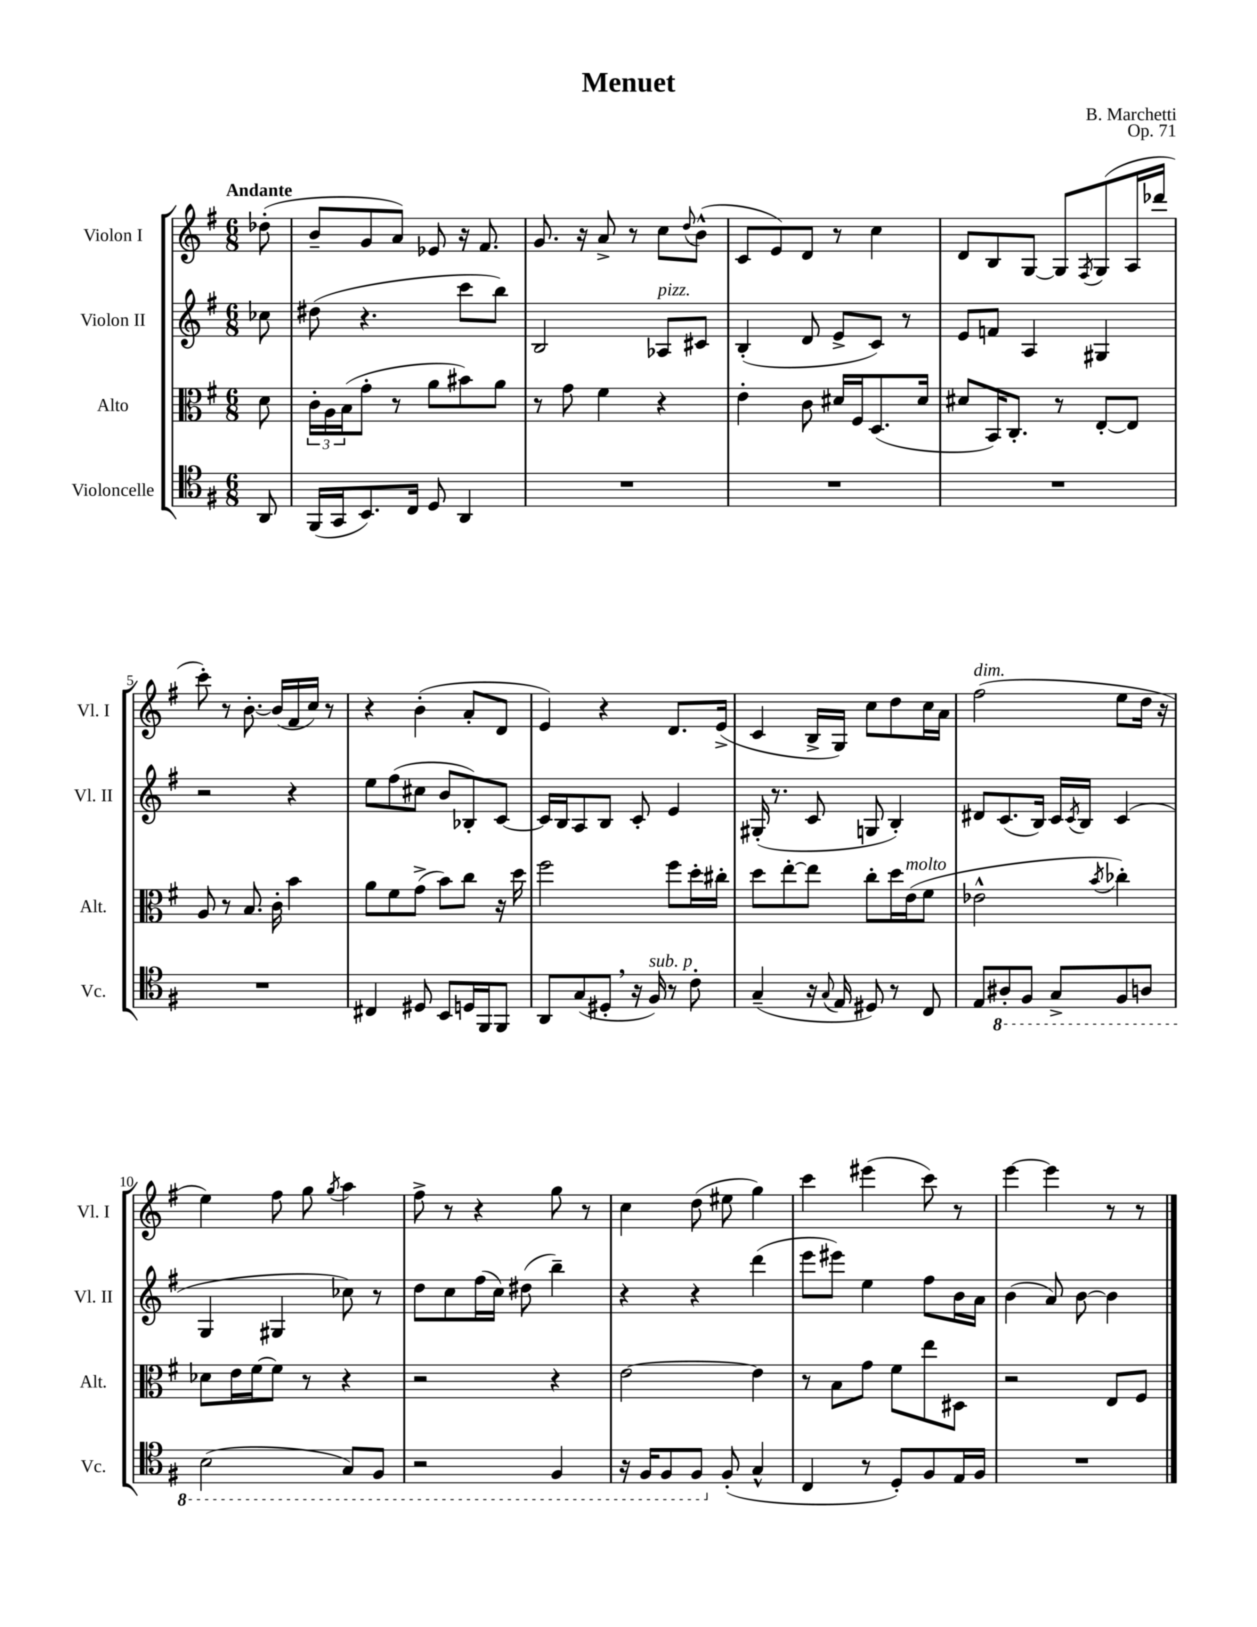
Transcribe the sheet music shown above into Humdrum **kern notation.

**kern	**kern	**kern	**kern
*staff4	*staff3	*staff2	*staff1
*clefC4	*clefC3	*clefG2	*clefG2
*k[f#]	*k[f#]	*k[f#]	*k[f#]
*M6/8	*M6/8	*M6/8	*M6/8
8AA	8d	8cc-	(8dd-'
=	=	=	=
(16FF#	24c'	(8dd#	8b~
.	24A	.	.
16GG	.	.	.
.	(24B	.	.
8.BB)	8g'	4.r	8g
.	8r	.	8a)
16C	.	.	.
8D	8a	.	8e-
4AA	8b#)	8ccc	16r
.	.	.	8.f#
.	8a	8bb)	.
=	=	=	=
2.r	8r	2B	8.g
.	8g	.	.
.	.	.	16r
.	4f#	.	8a^
.	.	.	8r
.	4r	8A-	8cc
.	.	.	8qqdd
.	.	8c#	(8b^^
=	=	=	=
2.r	4e'	(4B'	8c
.	.	.	8e)
.	8c	8d	8d
.	16d#	8e^	8r
.	16F#	.	.
.	(8.D	8c)	4cc
.	.	8r	.
.	16d#	.	.
=	=	=	=
2.r	8d#	8e	8d
.	16BB)	8f	8B
.	8.C'	.	.
.	.	4A	[8G
.	8r	.	8G]
.	.	.	8qF#
.	[8E'	4G#	(8G
.	8E]	.	16A
.	.	.	16ddd-
=	=	=	=
2.r	8A	2r	8ccc')
.	8r	.	8r
.	8.B	.	[8.b'
.	16c'	.	(16b]
.	4b	4r	16f#
.	.	.	16cc)
.	.	.	8r
=	=	=	=
4C#	8a	8ee	4r
.	8f#	(8ff#	.
8D#	(8g^	8cc#	(4b'
8BB	8b)	8b	.
16D	8cc	8B-')	8a'
16FF#	.	.	.
8FF#	16r	[8c	8d
.	16dd	.	.
=	=	=	=
8AA	2ff#	16c]	4e)
.	.	16B	.
(8G	.	8A	.
8D#'	.	8B	4r
16r	.	8c'	.
16F#)	.	.	.
8r	8ff#	4e	8.d
8c'	16dd'	.	.
.	16cc#'	.	(16e^
=	=	=	=
(4G~	8dd	(16G#'	4c
.	.	8.r	.
.	[8ee'	.	.
16r	8ee]	8c	16B^
8qqG	.	.	.
16E	.	.	16G)
8D#)	8cc'	8G	8cc
8r	16dd	4B')	8dd
.	(16e	.	.
8C	8f#	.	16cc
.	.	.	16a
=	=	=	=
8E	2e-^^	8d#	(2ff#
8AA#'	.	(8.c	.
8FF#	.	.	.
.	.	16B)	.
8GG^	.	16c	.
.	.	8qc	.
.	.	16B	.
.	8qb	.	.
8FF#	4cc-')	(4c	8ee
8AA	.	.	16dd
.	.	.	16r
=	=	=	=
(2BB	8d-	4G	4ee)
.	16e	.	.
.	[16f#	.	.
.	8f#]	4G#	8ff#
.	8r	.	8gg
.	.	.	8qgg
8GG)	4r	8cc-)	4aa
8FF#	.	8r	.
=	=	=	=
2r	2r	8dd	8ff#^
.	.	8cc	8r
.	.	(16ff#	4r
.	.	16cc)	.
.	.	(8dd#	.
4FF#	4r	4bb~)	8gg
.	.	.	8r
=	=	=	=
16r	[2e	4r	4cc
16FF#	.	.	.
8FF#	.	.	.
8FF#	.	4r	(8dd
(8F#'	.	.	8ee#
4G^^	4e]	(4ddd	4gg)
=	=	=	=
4C	8r	8eee	4ccc
.	8B	8eee#)	.
8r	8g	4ee	(4eee#
8D')	8f#	.	.
8F#	8ee	8ff#	8ccc)
16E	8D#	16b	8r
16F#	.	16a	.
=	=	=	=
2.r	2r	(4b	[4eee
.	.	8a)	4eee]
.	.	[8b	.
.	8E	4b]	8r
.	8F#	.	8r
==	==	==	==
*-	*-	*-	*-
